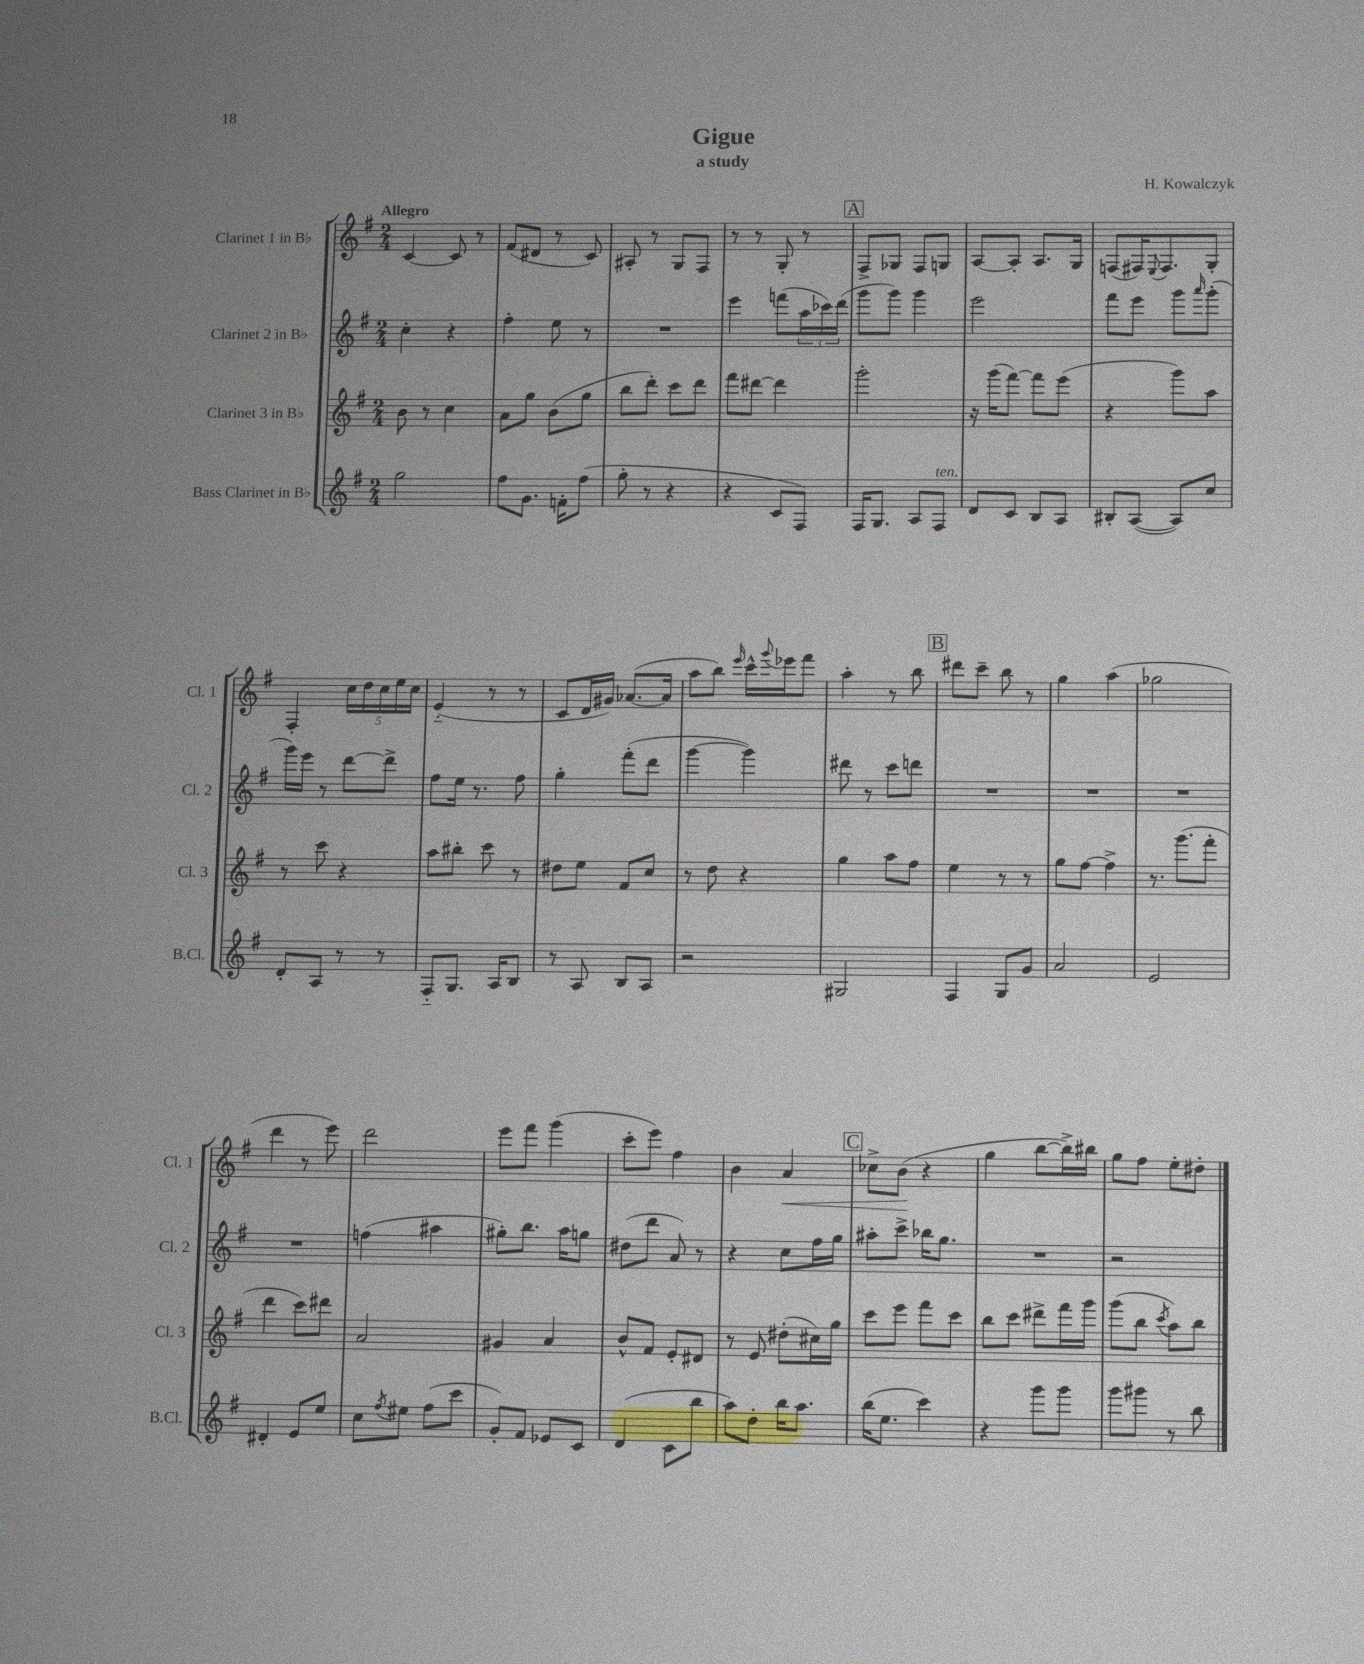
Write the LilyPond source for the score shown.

\header { title = "Gigue" composer = "H. Kowalczyk" subtitle = "a study" }
<<
\new StaffGroup <<
\new Staff = "s0" \with { instrumentName = "Clarinet 1 in Bb" shortInstrumentName = "Cl. 1" } {
    \clef treble \key g \major \numericTimeSignature \time 2/4 \tempo "Allegro"
    c'4~ c'8 r8 |
    fis'8( dis'8 r8 c'8) |
    ais8-. r8 g8 fis8 |
    r8 r8 g8-. r8 |
    \mark \markup { \box "A" } fis8-> ges8 fis8 g8 |
    a8~ a8-. a8. g16 |
    f8( fis16) \appoggiatura { e8 } fis8. g8-. |
    fis4-. \tuplet 5/4 { c''16 d''16 c''16 e''16 c''16 } |
    e'4-_( r8 r8 |
    c'8 d'16 gis'16) aes'8.~( aes'16 |
    a''8 b''8) \grace { e'''16 } c'''16-^ \appoggiatura { g'''8 } ees'''16 fis'''8 |
    a''4-. r8 b''8 |
    \mark \markup { \box "B" } dis'''8 c'''8-- b''8 r8 |
    g''4 a''4( |
    ges''2 |
    d'''4 r8 e'''8) |
    d'''2 |
    e'''8 fis'''8 g'''4( |
    c'''8-. e'''8) fis''4 |
    b'4 a'4\< |
    \mark \markup { \box "C" } ces''8-> b'8\!( r4 |
    g''4 b''8~ b''16->) bis''16 |
    g''8 fis''8 e''8-. dis''8-. \bar "|." |
}
\new Staff = "s1" \with { instrumentName = "Clarinet 2 in Bb" shortInstrumentName = "Cl. 2" } {
    \clef treble \key g \major \numericTimeSignature \time 2/4
    c''4-. r4 |
    fis''4-. e''8 r8 |
    R2 |
    e'''4 f'''8( \tuplet 3/2 { a''16 ces'''16) d'''16( } |
    \mark \markup { \box "A" } g'''8 g'''8) g'''4 |
    e'''2 |
    fis'''8 e'''8 g'''8 \grace { a'''16 } g'''8-.( |
    g'''16) e'''16 r8 d'''8~ d'''8-> |
    fis''8 e''16 r8. fis''8 |
    g''4-. fis'''8-.( d'''8 |
    g'''4~ g'''4) |
    dis'''8 r8 c'''8 d'''8 |
    \mark \markup { \box "B" } R2 |
    R2 |
    R2 |
    R2 |
    f''4( ais''4 |
    gis''8-.) b''8. a''16 g''8 |
    dis''8( d'''8 a'8) r8 |
    r4 c''8 fis''16 g''16 |
    \mark \markup { \box "C" } ais''8-. c'''8-> bes''16 g''8. |
    R2 |
    r2 \bar "|." |
}
\new Staff = "s2" \with { instrumentName = "Clarinet 3 in Bb" shortInstrumentName = "Cl. 3" } {
    \clef treble \key g \major \numericTimeSignature \time 2/4
    b'8 r8 c''4 |
    a'8 g''8 b'8( g''8 |
    b''8 d'''8-.) c'''8 d'''8 |
    fis'''8 dis'''8~ dis'''4 |
    \mark \markup { \box "A" } g'''2-. |
    r16 g'''16( fis'''8~) fis'''8 e'''8( |
    r4 g'''8) a''8 |
    r8 c'''8 r4 |
    a''8 bis''8-. c'''8 r8 |
    dis''8 e''8 fis'8 c''8 |
    r8 d''8 r4 |
    g''4 a''8 fis''8 |
    \mark \markup { \box "B" } e''4 r8 r8 |
    g''8 fis''8~ fis''4-> |
    r8. g'''8.( fis'''8-. |
    d'''4 c'''8) dis'''8 |
    a'2 |
    gis'4 a'4 |
    b'8-^ fis'8 e'8-. dis'8 |
    r8 e'8 dis''8-.( cis''16) g''16 |
    \mark \markup { \box "C" } c'''8 e'''8 fis'''8 c'''8 |
    b''8 c'''8 dis'''8-> fis'''16 g'''16 |
    g'''8( b''8 \acciaccatura { c'''8 } a''8) b''8 \bar "|." |
}
\new Staff = "s3" \with { instrumentName = "Bass Clarinet in Bb" shortInstrumentName = "B.Cl." } {
    \clef treble \key g \major \numericTimeSignature \time 2/4
    g''2 |
    fis''8 g'8. f'16-. fis''8( |
    g''8-. r8 r4 |
    r4 c'8 fis8) |
    \mark \markup { \box "A" } fis16 g8. a8 fis8^\markup { \italic "ten." } |
    d'8 c'8 b8 a8 |
    bis8-. a8~( a8) c''8 |
    d'8-. a8 r8 r8 |
    fis8-_ g8. a16 b8 |
    r8 a8 b8 a8 |
    r2 |
    gis2 |
    \mark \markup { \box "B" } fis4 g8 g'8 |
    a'2 |
    e'2 |
    dis'4-. e'8 e''8 |
    c''8 \acciaccatura { fis''8 } eis''8 fis''8( c'''8 |
    g'8-.) fis'8 ees'8 c'8 |
    d'4( c'8 b''8 |
    a''8) d''8-. b''16 a''8. |
    \mark \markup { \box "C" } b''16( e''8. c'''4) |
    r4 g'''8 g'''8 |
    g'''8 gis'''8 r8 b''8 \bar "|." |
}
>>
>>
\layout { \context { \Score \remove "Bar_number_engraver" } }
